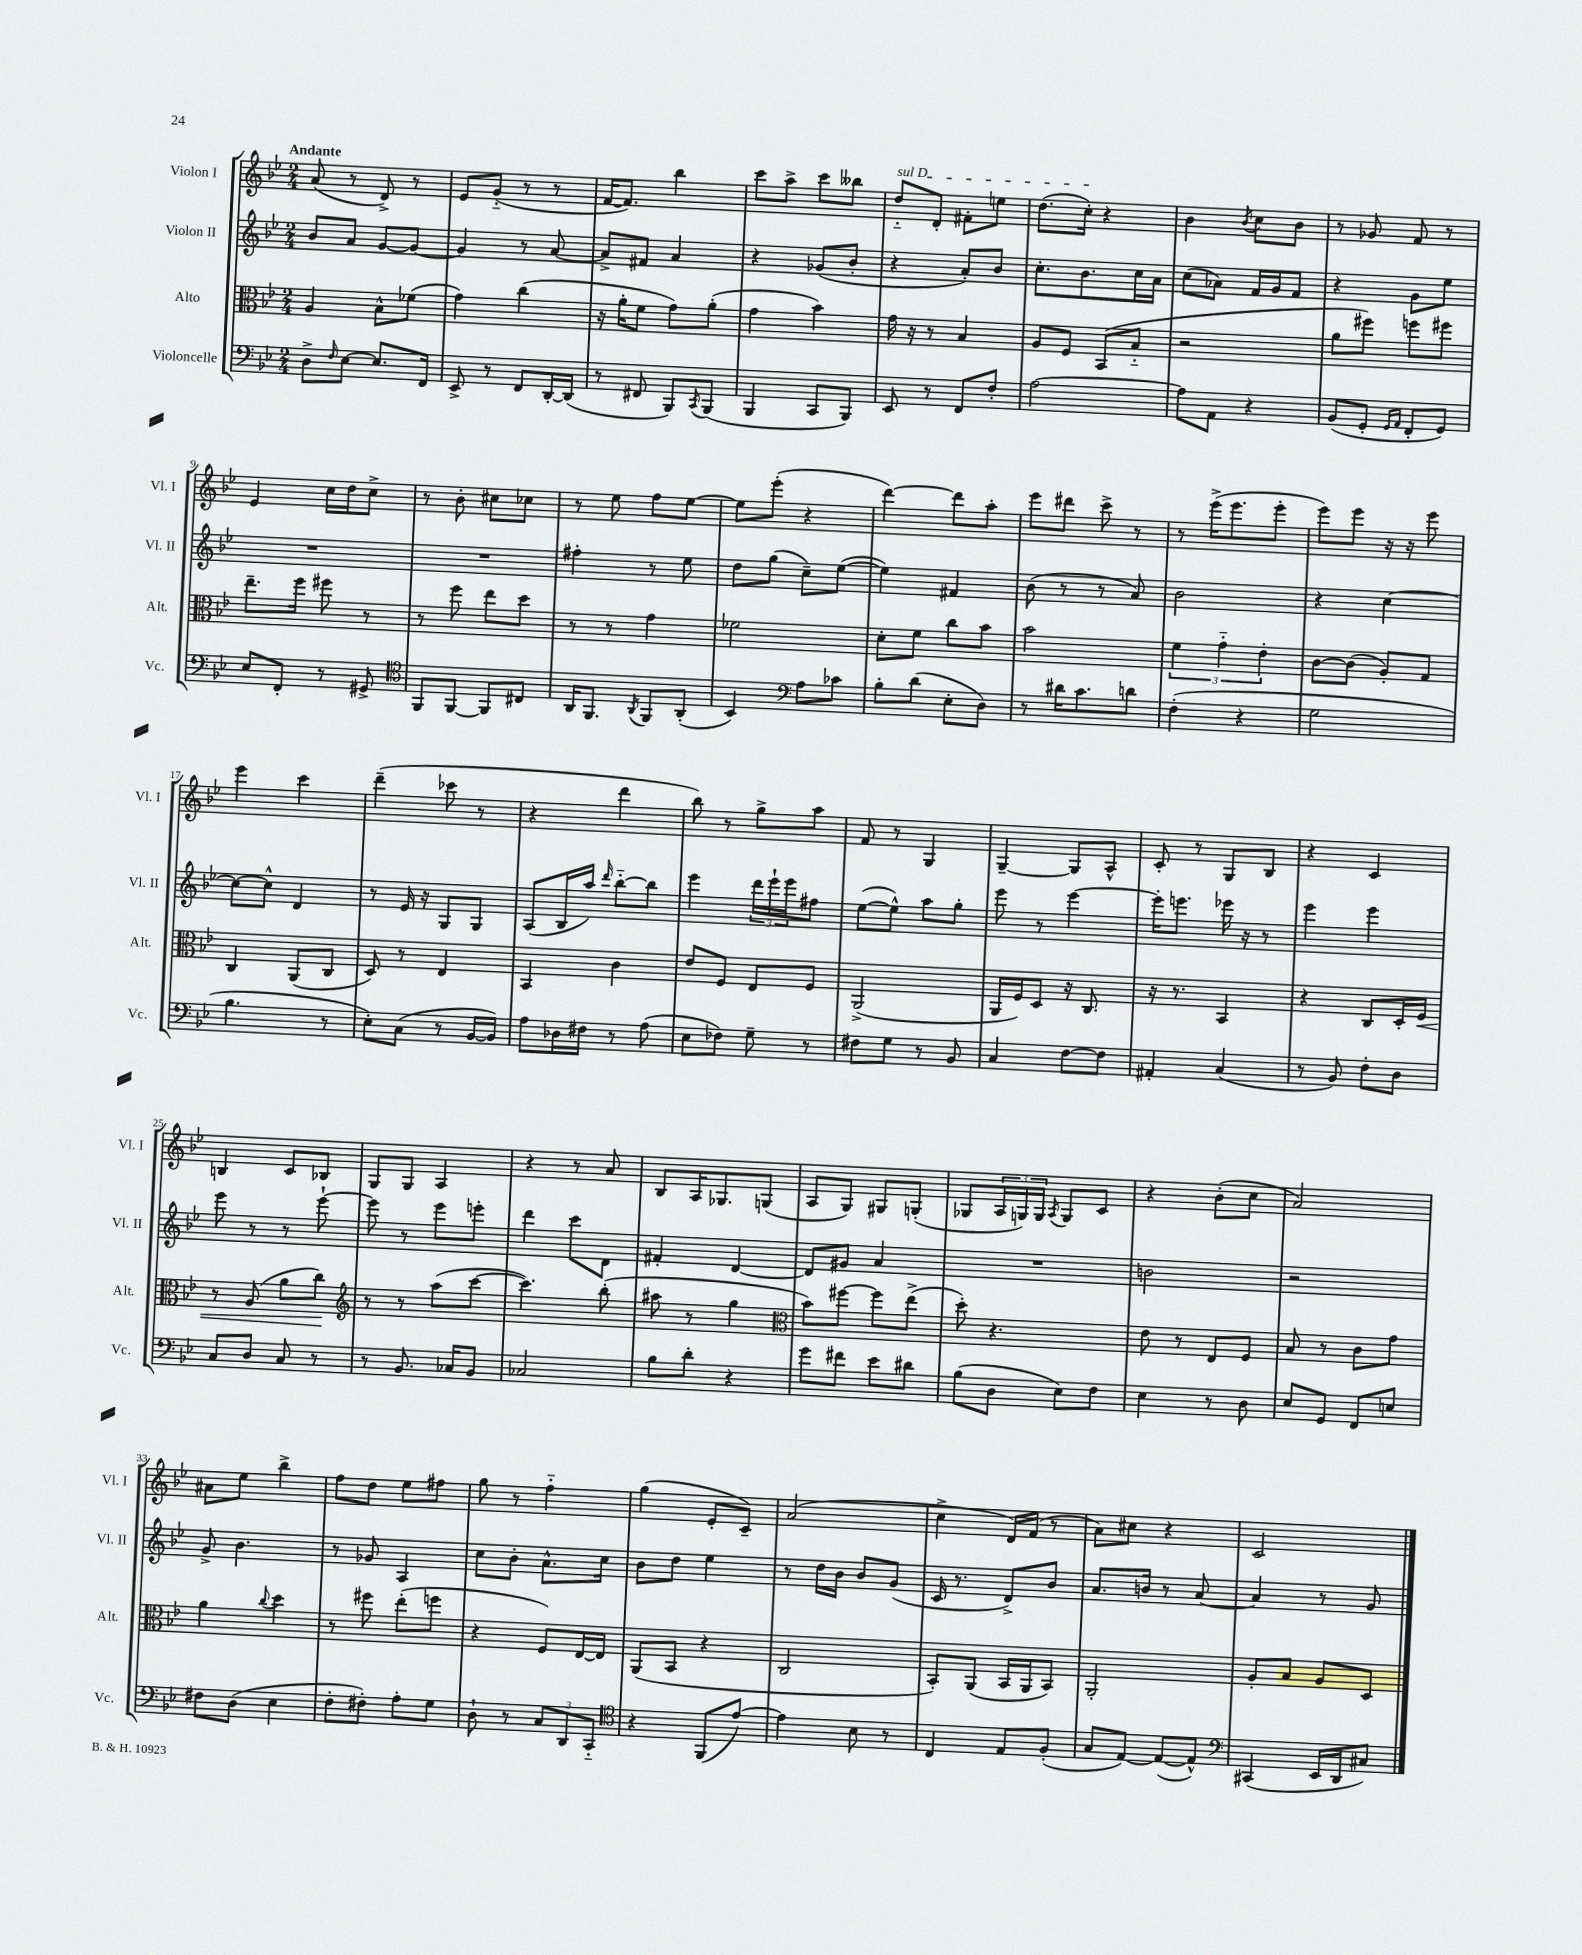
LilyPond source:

<<
\new StaffGroup <<
\new Staff = "s0" \with { instrumentName = "Violon I" shortInstrumentName = "Vl. I" } {
    \clef treble \key bes \major \numericTimeSignature \time 2/4 \tempo "Andante"
    a'8( r8 d'8->) r8 |
    ees'8 g'8-_( r8 r8 |
    f'16~ f'8.) bes''4 |
    c'''8 a''8-> c'''8 beses''8 |
    \once \override TextSpanner.bound-details.left.text = \markup { \italic "sul D" } d''8-_\startTextSpan d'8-. fis'8-. e''8 |
    d''8.( c''16-.\stopTextSpan) r4 |
    bes'4 \acciaccatura { bes'8 } c''8 bes'8 |
    r8 ges'8 f'8 r8 |
    ees'4 c''16 d''16 c''8-> |
    r8 bes'8-. cis''8 ces''8 |
    r8 ees''8 f''8 ees''8~ |
    ees''8 ees'''8-.( r4 |
    d'''4~) d'''8 a''8-. |
    ees'''8 dis'''8 c'''8-> r8 |
    r8 ees'''16->( ees'''8. ees'''8-. |
    ees'''8) ees'''8 r16 r16 ees'''8 |
    ees'''4 c'''4 |
    d'''4--( ces'''8 r8 |
    r4 d'''4 |
    bes''8) r8 g''8-> a''8 |
    f'8 r8 g4 |
    g4~-- g8 a8-^ |
    c'8-. r8 g8 bes8 |
    r4 c'4 |
    b4 c'8 bes8 |
    g8 g8 a4 |
    r4 r8 a'8 |
    bes8 a16 ges8. g8( |
    a8 g8) gis8 g8-.( |
    ges8 \tuplet 3/2 { a16 g16) g16 } \acciaccatura { a8 } g8 c'8 |
    r4 bes'8-.( c''8 |
    a'2) |
    ais'8 ees''8 bes''4-> |
    f''8 d''8 ees''8 fis''8 |
    g''8 r8 f''4-_ |
    g''4( ees'8-. c'8--) |
    a'2( |
    c''4-> d'16) f'16( r8 |
    a'8) cis''8 r4 |
    c'2 \bar "|." |
}
\new Staff = "s1" \with { instrumentName = "Violon II" shortInstrumentName = "Vl. II" } {
    \clef treble \key bes \major \numericTimeSignature \time 2/4
    bes'8 a'8 g'8~ g'8~ |
    g'4 r8 a'8~ |
    a'8-> fis'8 a'4 |
    r4 ges'8( bes'8-. |
    r4 a'8-.) bes'8 |
    c''8.-. bes'8. c''16 a'16 |
    c''8( aes'8) f'16 g'16 f'8 |
    r4 g'8 ees''8 |
    R2 |
    R2 |
    fis''4-. r8 ees''8 |
    d''8 g''8( c''8--) ees''8~( |
    ees''4) fis'4 |
    bes'8( r8 r8 a'8) |
    bes'2 |
    r4 c''4~ |
    c''8~ c''8-^ d'4 |
    r8 ees'16 r16 g8 g8 |
    a8( bes16 a''16) \grace { d'''16 } bes''8~-_ bes''8 |
    ees'''4 \tuplet 3/2 { d'''16 ees'''16-! ees'''16 } fis''8 |
    ees''8~( ees''8-^) a''8 g''8-. |
    ees'''8 r8 ees'''4~ |
    ees'''16-. e'''8. ees'''16 r16 r8 |
    ees'''4 ees'''4 |
    ees'''8 r8 r8 ees'''8~-! |
    ees'''8 r8 ees'''8 e'''8-. |
    d'''4 c'''8 d'8 |
    fis'4-. d'4~ |
    d'8 gis'8 a'4 |
    R2 |
    b'2 |
    r2 |
    g'8-> bes'4. |
    r8 ges'8 a4 |
    c''8 bes'8-. a'8.-^ c''16 |
    bes'8 d''8 ees''4 |
    r8 d''16 bes'16 bes'8 g'8( |
    c'16 r8. d'8->) bes'8 |
    a'8. b'16 r8 a'8~ |
    a'4 r8 g'8 \bar "|." |
}
\new Staff = "s2" \with { instrumentName = "Alto" shortInstrumentName = "Alt." } {
    \clef alto \key bes \major \numericTimeSignature \time 2/4
    a4 bes8-^ fes'8( |
    g'4) c''4( |
    r16 a'16-. f'8 g'8) a'8-.( |
    g'4 bes'4) |
    g'16 r16 r8 bes4 |
    a8 f8 bes,8( bes8-_ |
    r2 |
    a'8 fis''8) f''8 fis''8 |
    ees''8.-- f''16 fis''8 r8 |
    r8 f''8 ees''8 d''8 |
    r8 r8 g'4 |
    fes'2 |
    d'8-. f'8 c''8 bes'8 |
    bes'2 |
    \tuplet 3/2 { f'4 g'4-_ ees'4-. } |
    c'8~ c'8( a8-.) g8 |
    c4 a,8( c8 |
    d8) r8 ees4 |
    bes,4 c'4 |
    ees'8 f8 ees8 f8 |
    a,2->( |
    a,16 f16) d8 r16 c8. |
    r16 r8. bes,4 |
    r4 c8 d16-. f16\< |
    r8 a8( a'8 c''8\!) |
    \clef treble r8 r8 a''8( c'''8~ |
    c'''4.) bes''8-.( |
    ais''8 r8 g''4 |
    \clef alto bes'8) fis''8~ fis''8 ees''8->( |
    d''8-.) r4. |
    ees'8 r8 ees8 f8 |
    bes8 r8 c'8 g'8 |
    a'4 \appoggiatura { c''8 } d''4 |
    r8 fis''8 ees''8-.( f''8 |
    r4 f8) ees16~ ees16 |
    a,8( bes,8 r4 |
    c2 |
    bes,8-.) a,8( bes,16 a,16 bes,8) |
    a,2-. |
    a8-. bes8 a8 d8 \bar "|." |
}
\new Staff = "s3" \with { instrumentName = "Violoncelle" shortInstrumentName = "Vc." } {
    \clef bass \key bes \major \numericTimeSignature \time 2/4
    d8-> \grace { f16 } ees8~ ees8. f,16 |
    ees,8-> r8 f,8 d,16~-. d,16( |
    r8 fis,8 bes,,8) \acciaccatura { c,8 } bes,,8( |
    bes,,4 c,8 bes,,8) |
    ees,8 r8 f,8 f8-. |
    a2~ |
    a8 a,8 r4 |
    bes,8( g,8-. \grace { g,16 a,16 } f,8-. g,8) |
    ees8 f,8-. r8 gis,8-> |
    \clef tenor f,8 f,8~ f,8 cis8 |
    a,16 f,8. \acciaccatura { a,8 } f,8 a,8-.( |
    bes,4) \clef bass a8 ces'8 |
    bes8-. d'8( ees8-. d8) |
    r8 dis'16 c'8. d'8 |
    f4-.( r4 |
    g2 |
    bes4. r8 |
    ees8-.) c8( r8 bes,16~ bes,16) |
    a8 des16 fis16 r8 a8( |
    ees8 fes8) g8-- r8 |
    fis8 g8 r8 bes,8 |
    c4 f8~ f8 |
    ais,4-. c4( |
    r8 bes,8) f8-. d8 |
    c8 d8 c8 r8 |
    r8 bes,8. ces16 bes,8 |
    ces2 |
    bes8 d'8-. r4 |
    g'8 fis'8 ees'8 dis'8 |
    bes8( d8 ees8) f8 |
    ees4 r8 d8 |
    ees8 g,8 f,8 e8 |
    fis8 d8( ees4 |
    f8-. fis8-.) a8-. g8 |
    d8-! r8 \tuplet 3/2 { c8 d,8 c,8-_ } |
    \clef tenor r4 f,8( ees'8~) |
    ees'4 bes8 r8 |
    c4 ees8 f8-.( |
    g8 ees8~) ees8~( ees8-^) |
    \clef bass cis,4( ees,16 d,16 cis8) \bar "|." |
}
>>
>>
